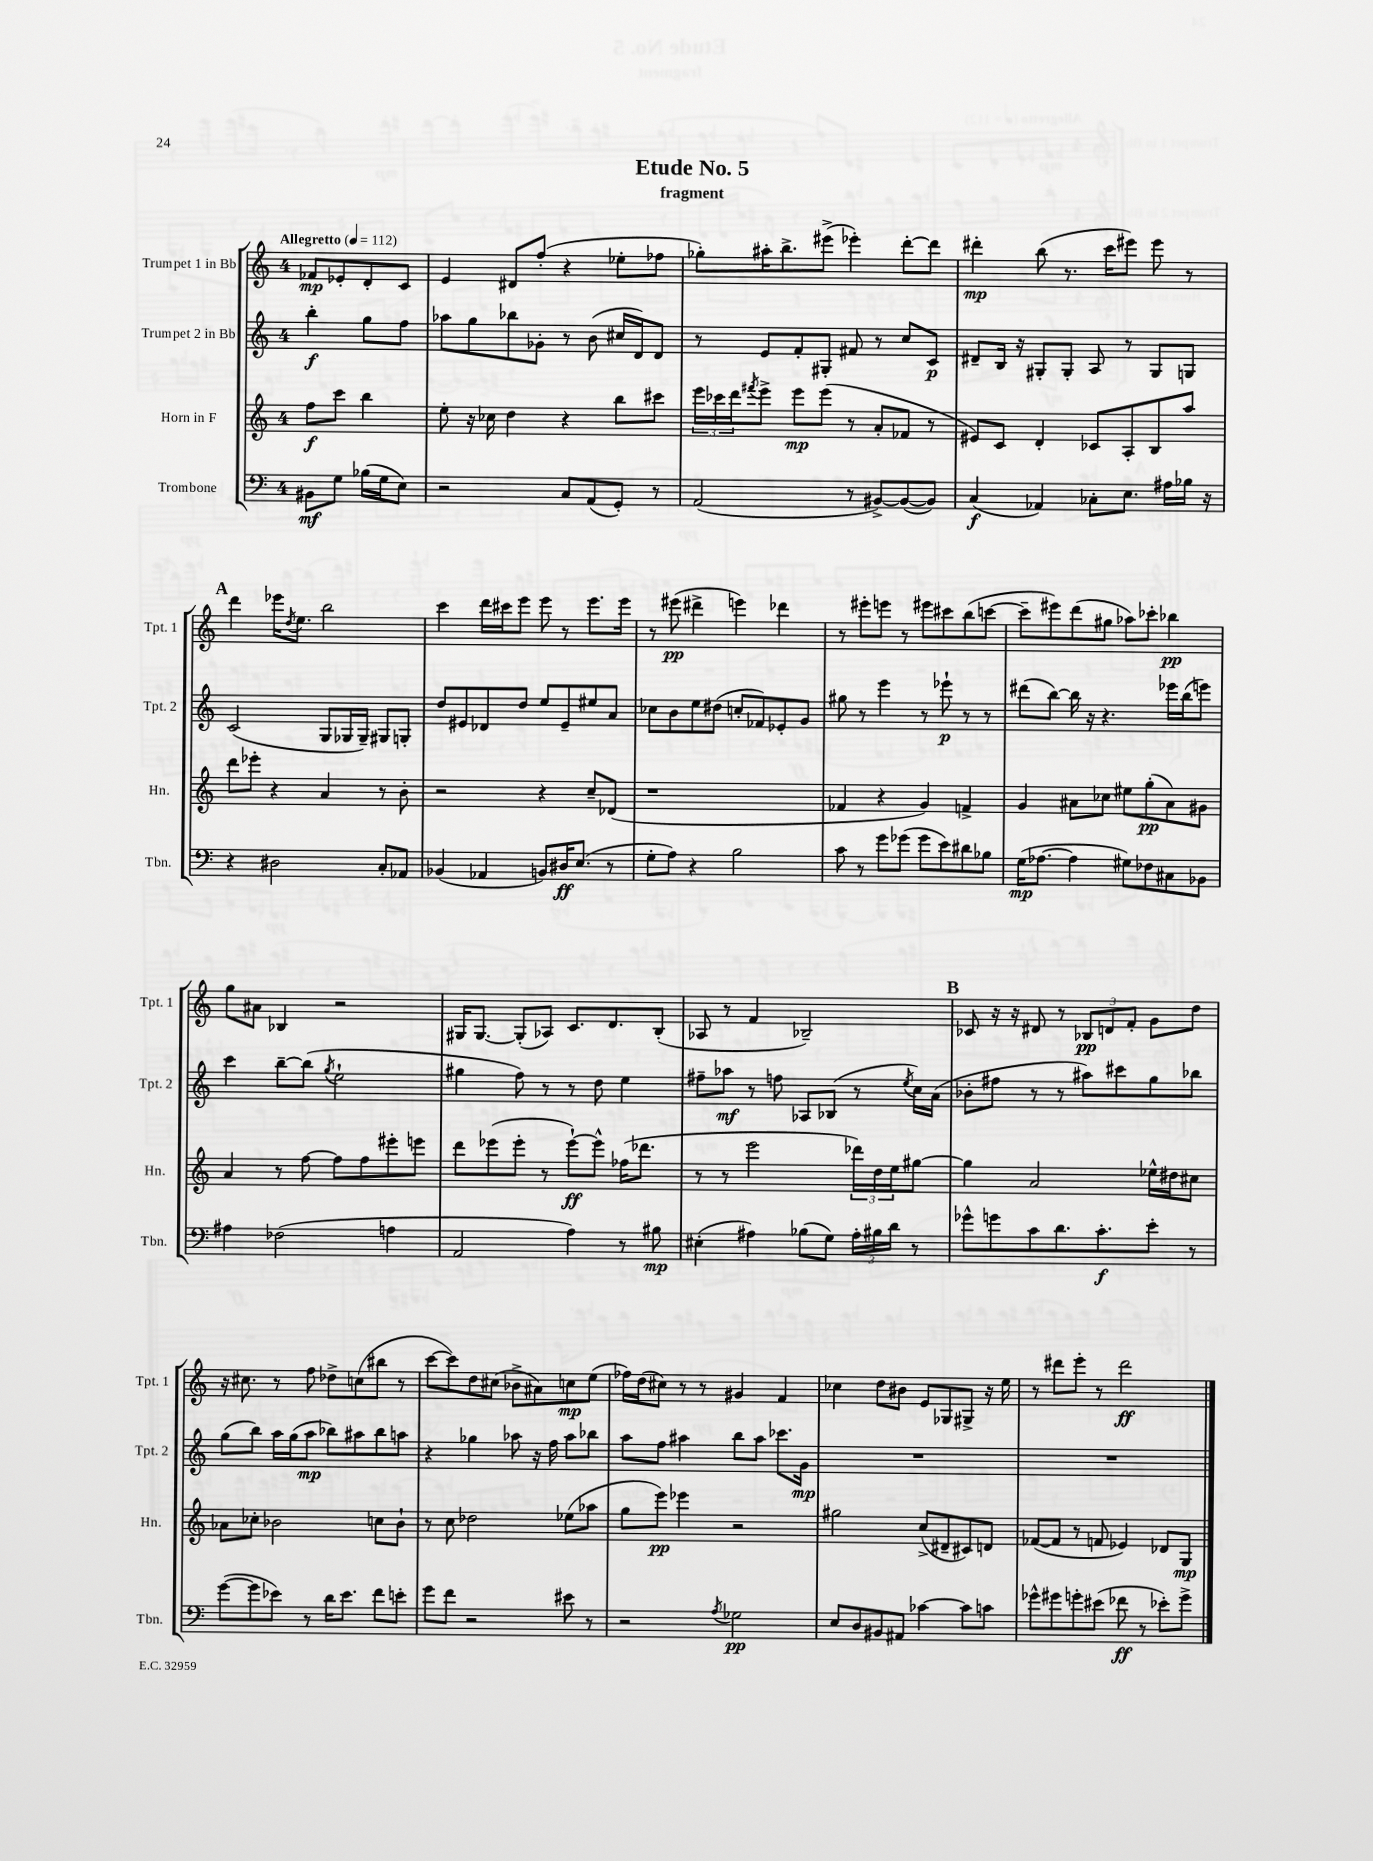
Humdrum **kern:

**kern	**dynam	**kern	**dynam	**kern	**dynam	**kern	**dynam
*part4	*part4	*part3	*part3	*part2	*part2	*part1	*part1
*staff4	*staff4	*staff3	*staff3	*staff2	*staff2	*staff1	*staff1
*I"Trombone	*	*I"Horn in F	*	*I"Trumpet 2 in Bb	*	*I"Trumpet 1 in Bb	*
*I'Tbn.	*	*I'Hn.	*	*I'Tpt. 2	*	*I'Tpt. 1	*
*clefF4	*	*clefG2	*	*clefG2	*	*clefG2	*
*k[]	*	*k[]	*	*k[]	*	*k[]	*
*M4/4	*	*M4/4	*	*M4/4	*	*M4/4	*
*MM112	*	*MM112	*	*MM112	*	*MM112	*
=	=	=	=	=	=	=	=
!	!	!	!	!	!	!LO:TX:a:B:t=Allegretto	!
8BB#X\L	mf	8ff\L	f	4bb'\	f	8f-X/L	mp
8G\J	.	8ccc\J	.	.	.	8e-X'/	.
(16B-X\LL	.	4bb\	.	8gg\L	.	8d'/	.
16G\J	.	.	.	.	.	.	.
8E\J)	.	.	.	8ff\J	.	8c/J	.
=1	=1	=1	=1	=1	=1	=1	=1
2r	.	8ee'\	.	8aa-X\L	.	4e/	.
.	.	16r	.	8gg\	.	.	.
.	.	16cc-X\	.	.	.	.	.
.	.	4dd\	.	8bb-X\	.	8d#X/L	.
.	.	.	.	8g-X'\J	.	(8ff'/J	.
8C/L	.	4r	.	8r	.	4r	.
(8AA/	.	.	.	(8b\	.	.	.
8GG'/J)	.	8bb\L	.	16cc#X/LL	.	8ee-X'\L	.
.	.	.	.	16d/J)	.	.	.
8r	.	8ccc#X\J	.	8d/J	.	8ff-X\J	.
=2	=2	=2	=2	=2	=2	=2	=2
(2AA/	.	24eee\LL	.	8r	.	8gg-X'\L)	.
.	.	24ccc-X\	.	.	.	.	.
.	.	24ddd\J	.	.	.	.	.
.	.	8qfff#X/	.	.	.	.	.
.	.	8eee^\J	.	8e/L	.	16aa#X'\K	.
.	.	.	.	.	.	8.bb^\	.
.	.	8eee\L	mp	8f'/	.	.	.
.	.	(8eee\J	.	8G#X'/J	.	(8eee#X^\J	.
8r	.	8r	.	8f#X/	.	4eee-X'\)	.
[8BB#X^/L)	.	8a'/L	.	8r	.	.	.
(8BB#/_	.	8f-X/J	.	8cc/L	.	[8ddd'\L	.
8BB#/J])	.	8r	.	8c/J	p	8ddd\J]	.
=3	=3	=3	=3	=3	=3	=3	=3
(4C/	f	8e#X/L)	.	8d#X~/L	.	4ddd#X'\	mp
.	.	8c/J	.	16B/Jk	.	.	.
.	.	.	.	16r	.	.	.
4AA-X/)	.	4d'/	.	8G#X'/L	.	(8bb\	.
.	.	.	.	8G#'/J	.	8.r	.
8C-X'\L	.	8c-X/L	.	8A/	.	.	.
.	.	.	.	.	.	16ccc\KL	.
8.E\J	.	8A'/	.	8r	.	8eee#X\J)	.
.	.	8B/	.	8G#/L	.	8eee#\	.
16A#X\LL	.	.	.	.	.	.	.
16B-X\JJ	.	8aa/J	.	8Gn/J	.	8r	.
16r	.	.	.	.	.	.	.
!!LO:LB:g=z
!!LO:REH:place=s1:t=A
=4	=4	=4	=4	=4	=4	=4	=4
4r	.	8ddd\L	.	(2c/	.	4ddd\	.
.	.	8eee-X'\J	.	.	.	.	.
2D#X\	.	4r	.	.	.	16eee-X\KL	.
.	.	.	.	.	.	8qdd/	.
.	.	.	.	.	.	8.ee\J	.
.	.	4a/	.	8G/L	.	2bb\	.
.	.	.	.	16G-X/L	.	.	.
.	.	.	.	16G-~/JJ)	.	.	.
8C'/L	.	8r	.	8G#X/L	.	.	.
8AA-X/J	.	8b'\	.	8Gn'/J	.	.	.
=5	=5	=5	=5	=5	=5	=5	=5
(4BB-X/	.	2r	.	8dd/L	.	4ccc\	.
.	.	.	.	8e#X/	.	.	.
4AA-X/	.	.	.	8d-X/	.	16ddd\LL	.
.	.	.	.	.	.	16ccc#X\J	.
.	.	.	.	8dd/J	.	8eee\J	.
8BBn/L)	.	4r	.	8ee/L	.	8eee\	.
16D#X/K	ff	.	.	8e#~/	.	8r	.
(8.E/J	.	.	.	.	.	.	.
.	.	8cc~/L	.	8ee#X/	.	8.eee\L	.
8r	.	(8d-X/J	.	8a/J	.	.	.
.	.	.	.	.	.	16eee\Jk	.
=6	=6	=6	=6	=6	=6	=6	=6
8G'\L	.	1r	.	8cc-X\L	.	8r	.
8A\J)	.	.	.	8b\	.	(8eee#X\	pp
4r	.	.	.	8ee\	.	4ddd#X^\	.
.	.	.	.	(8dd#X\J	.	.	.
2B\	.	.	.	8ccn'/L	.	4eeen\)	.
.	.	.	.	8f-X/)	.	.	.
.	.	.	.	8e-X'/	.	4ddd-X\	.
.	.	.	.	8g/J	.	.	.
=7	=7	=7	=7	=7	=7	=7	=7
8c\	.	4f-X/	.	8gg#X\	.	8r	.
8r	.	.	.	8r	.	8eee#X'\L	.
8g\L	.	4r	.	4eee\	.	8eeen\J	.
(8g-X\J	.	.	.	.	.	8r	.
8g-\L	.	4g/)	.	8r	.	8eee#X\L	.
8e\)	.	.	.	8eee-X`\	p	8ccc#X\	.
8d#X\	.	4fn^/	.	8r	.	(8bb\	.
8B-X\J	.	.	.	8r	.	[8cccn\J	.
=8	=8	=8	=8	=8	=8	=8	=8
(16G\KL	mp	4g/	.	(8ddd#X\L	.	8ccc~\L]	.
[8.A-X\J	.	.	.	.	.	.	.
.	.	.	.	[8bb\J)	.	8eee#X\)	.
4A-\]	.	8a#X\L	.	16bb\]	.	(8ddd\	.
.	.	.	.	16r	.	.	.
.	.	8cc-X\J	.	4.r	.	8gg#X\J	.
8G#X\L)	.	8ee#X\L	.	.	.	8aa-X\L)	.
8F-X\	.	(8gg'\	pp	.	.	8ccc-X'\J	.
8C#X\	.	8a#\)	.	16eee-X\LL	.	4bb-X\	pp
.	.	.	.	(16bb\J	.	.	.
8BB-X\J	.	8g#X\J	.	8eeen\J)	.	.	.
!!LO:LB:g=z
=9	=9	=9	=9	=9	=9	=9	=9
4A#X\	.	4a/	.	4ccc\	.	8gg\L	.
.	.	.	.	.	.	8a#X\J	.
(2F-X\	.	8r	.	[8bb~\L	.	4B-X/	.
.	.	[8ff\	.	(8bb\J]	.	.	.
.	.	.	.	8qgg/	.	.	.
.	.	8ff\L]	.	2ee`\	.	2r	.
.	.	8ff\	.	.	.	.	.
4An\	.	8eee#X'\	.	.	.	.	.
.	.	8eeen\J	.	.	.	.	.
=10	=10	=10	=10	=10	=10	=10	=10
2AA/	.	8ddd\L	.	4gg#X\	.	16G#X/KL	.
.	.	.	.	.	.	[8.G#/J	.
.	.	(8eee-X\	.	.	.	.	.
.	.	8eee-'\J	.	8ff\)	.	(8G#'/L]	.
.	.	8r	.	8r	.	8A-X/J)	.
4A\)	.	[8eee-`\L)	ff	8r	.	8.c/L	.
.	.	8eee-^^\J]	.	8dd\	.	.	.
.	.	.	.	.	.	8.d/	.
8r	.	(16ff-X\KL	.	4ee\	.	.	.
.	.	8.ddd-X\J	.	.	.	.	.
8B#X\	mp	.	.	.	.	(8B'/J	.
=11	=11	=11	=11	=11	=11	=11	=11
(4E#X'\	.	8r	.	8ff#X~\L	.	8A-X/	.
.	.	8r	.	8aa-X\J	mf	8r	.
4A#X\)	.	2eee\	.	8r	.	4f/	.
.	.	.	.	8ffn\	.	.	.
(8B-X\L	.	.	.	8A-X/L	.	2B-X~/)	.
8G\J)	.	.	.	(8B-X/J	.	.	.
24A#'\LL	.	24ddd-X\LL)	.	8r	.	.	.
24B#X\	.	24dd\	.	.	.	.	.
24d\JJ	.	24ee\J	.	.	.	.	.
.	.	.	.	8qee/	.	.	.
8r	.	[8gg#X\J	.	16cc\LL)	.	.	.
.	.	.	.	(16a\JJ	.	.	.
!!LO:REH:place=s1:t=B
=12	=12	=12	=12	=12	=12	=12	=12
8g-X^^\L	.	4gg#\]	.	8b-X'\L	.	8c-X/	.
8gn\	.	.	.	8ff#X\J	.	16r	.
.	.	.	.	.	.	16r	.
8c\	.	2a/	.	8r	.	8d#X/	.
8.d\	.	.	.	8r	.	8r	.
.	.	.	.	8aa#X\L)	.	12B-X/L	pp
8.c'\	f	.	.	.	.	.	.
.	.	.	.	.	.	12dn/	.
.	.	.	.	8ccc#X\	.	.	.
.	.	.	.	.	.	12f'/J	.
8e'\J	.	16ee-X^^\LL	.	8gg\	.	8g\L	.
.	.	16dd#X\J	.	.	.	.	.
8r	.	8cc#X\J	.	8bb-X\J	.	8dd\J	.
!!LO:LB:g=z
=13	=13	=13	=13	=13	=13	=13	=13
([8g\L	.	8a-X\L	.	(8gg\L	.	16r	.
.	.	.	.	.	.	8.cc#X\	.
8g\]	.	8cc-X'\J	.	8bb\J)	.	.	.
8e-X\J)	.	2b-X\	.	16aa\LL	.	8r	.
.	.	.	.	(16gg\J	.	.	.
8r	.	.	.	8aa\J	mp	8ff\	.
16d\KL	.	.	.	8bb-X\L)	.	8dd-X^\L	.
8.e-\J	.	.	.	.	.	.	.
.	.	.	.	8aa#X\	.	(8ccn\	.
8f\L	.	8ccn\L	.	8bb-\	.	8bb#X\J	.
8en'\J	.	8b-`\J	.	8aan\J	.	8r	.
=14	=14	=14	=14	=14	=14	=14	=14
8g\L	.	8r	.	4r	.	[8ccc\L	.
8f\J	.	8cc\	.	.	.	8ccc\])	.
2r	.	2dd-X\	.	4gg-X\	.	8dd\	.
.	.	.	.	.	.	(8cc#X\J	.
.	.	.	.	8aa-X\	.	8b-X^\L	.
.	.	.	.	16r	.	8a#X\)	.
.	.	.	.	16ff\	.	.	.
8e#X\	.	(8ee-X\L	.	8aa-\L	.	8ccn\	mp
8r	.	8aa-X\J	.	8bb-X\J	.	(8ee\J	.
=15	=15	=15	=15	=15	=15	=15	=15
2r	.	8gg\L	.	8aa\L	.	16ff-X\LL)	.
.	.	.	.	.	.	(16dd\J	.
.	.	8eee\J)	pp	8ff\J	.	8cc#X\J)	.
.	.	4eee-X\	.	4aa#X\	.	8r	.
.	.	.	.	.	.	8r	.
8qA/	.	.	.	.	.	.	.
2G-X\	pp	2r	.	8bb\L	.	4g#X/	.
.	.	.	.	8aa#\J	.	.	.
.	.	.	.	8.ccc-X\L	.	4f/	.
.	.	.	.	16g\Jk	mp	.	.
=16	=16	=16	=16	=16	=16	=16	=16
8E/L	.	2gg#X\	.	1r	.	4cc-X\	.
8D/	.	.	.	.	.	.	.
8BB#X/	.	.	.	.	.	8dd\L	.
8AA#X/J	.	.	.	.	.	8b#X\J	.
[4c-X\	.	(8cc^/L	.	.	.	8e/L	.
.	.	8d#X~/	.	.	.	8G-X/	.
8c-\L]	.	8c#X/)	.	.	.	8G#X^/J	.
8cn\J	.	8dn/J	.	.	.	16r	.
.	.	.	.	.	.	16ee\	.
=17	=17	=17	=17	=17	=17	=17	=17
8g-X^^\L	.	([8f-X/L	.	1r	.	8r	.
8g#X\	.	8f-/J]	.	.	.	8ddd#X\L	.
8gn'\	.	8r	.	.	.	8eee'\J	.
(8e#X\J	.	8fn/	.	.	.	8r	.
8f-X\	ff	4e-X/)	.	.	.	2ddd#\	ff
8r	.	.	.	.	.	.	.
8e-X'\L)	.	8d-X/L	.	.	.	.	.
8g^\J	.	8G/J	mp	.	.	.	.
==	==	==	==	==	==	==	==
*-	*-	*-	*-	*-	*-	*-	*-
